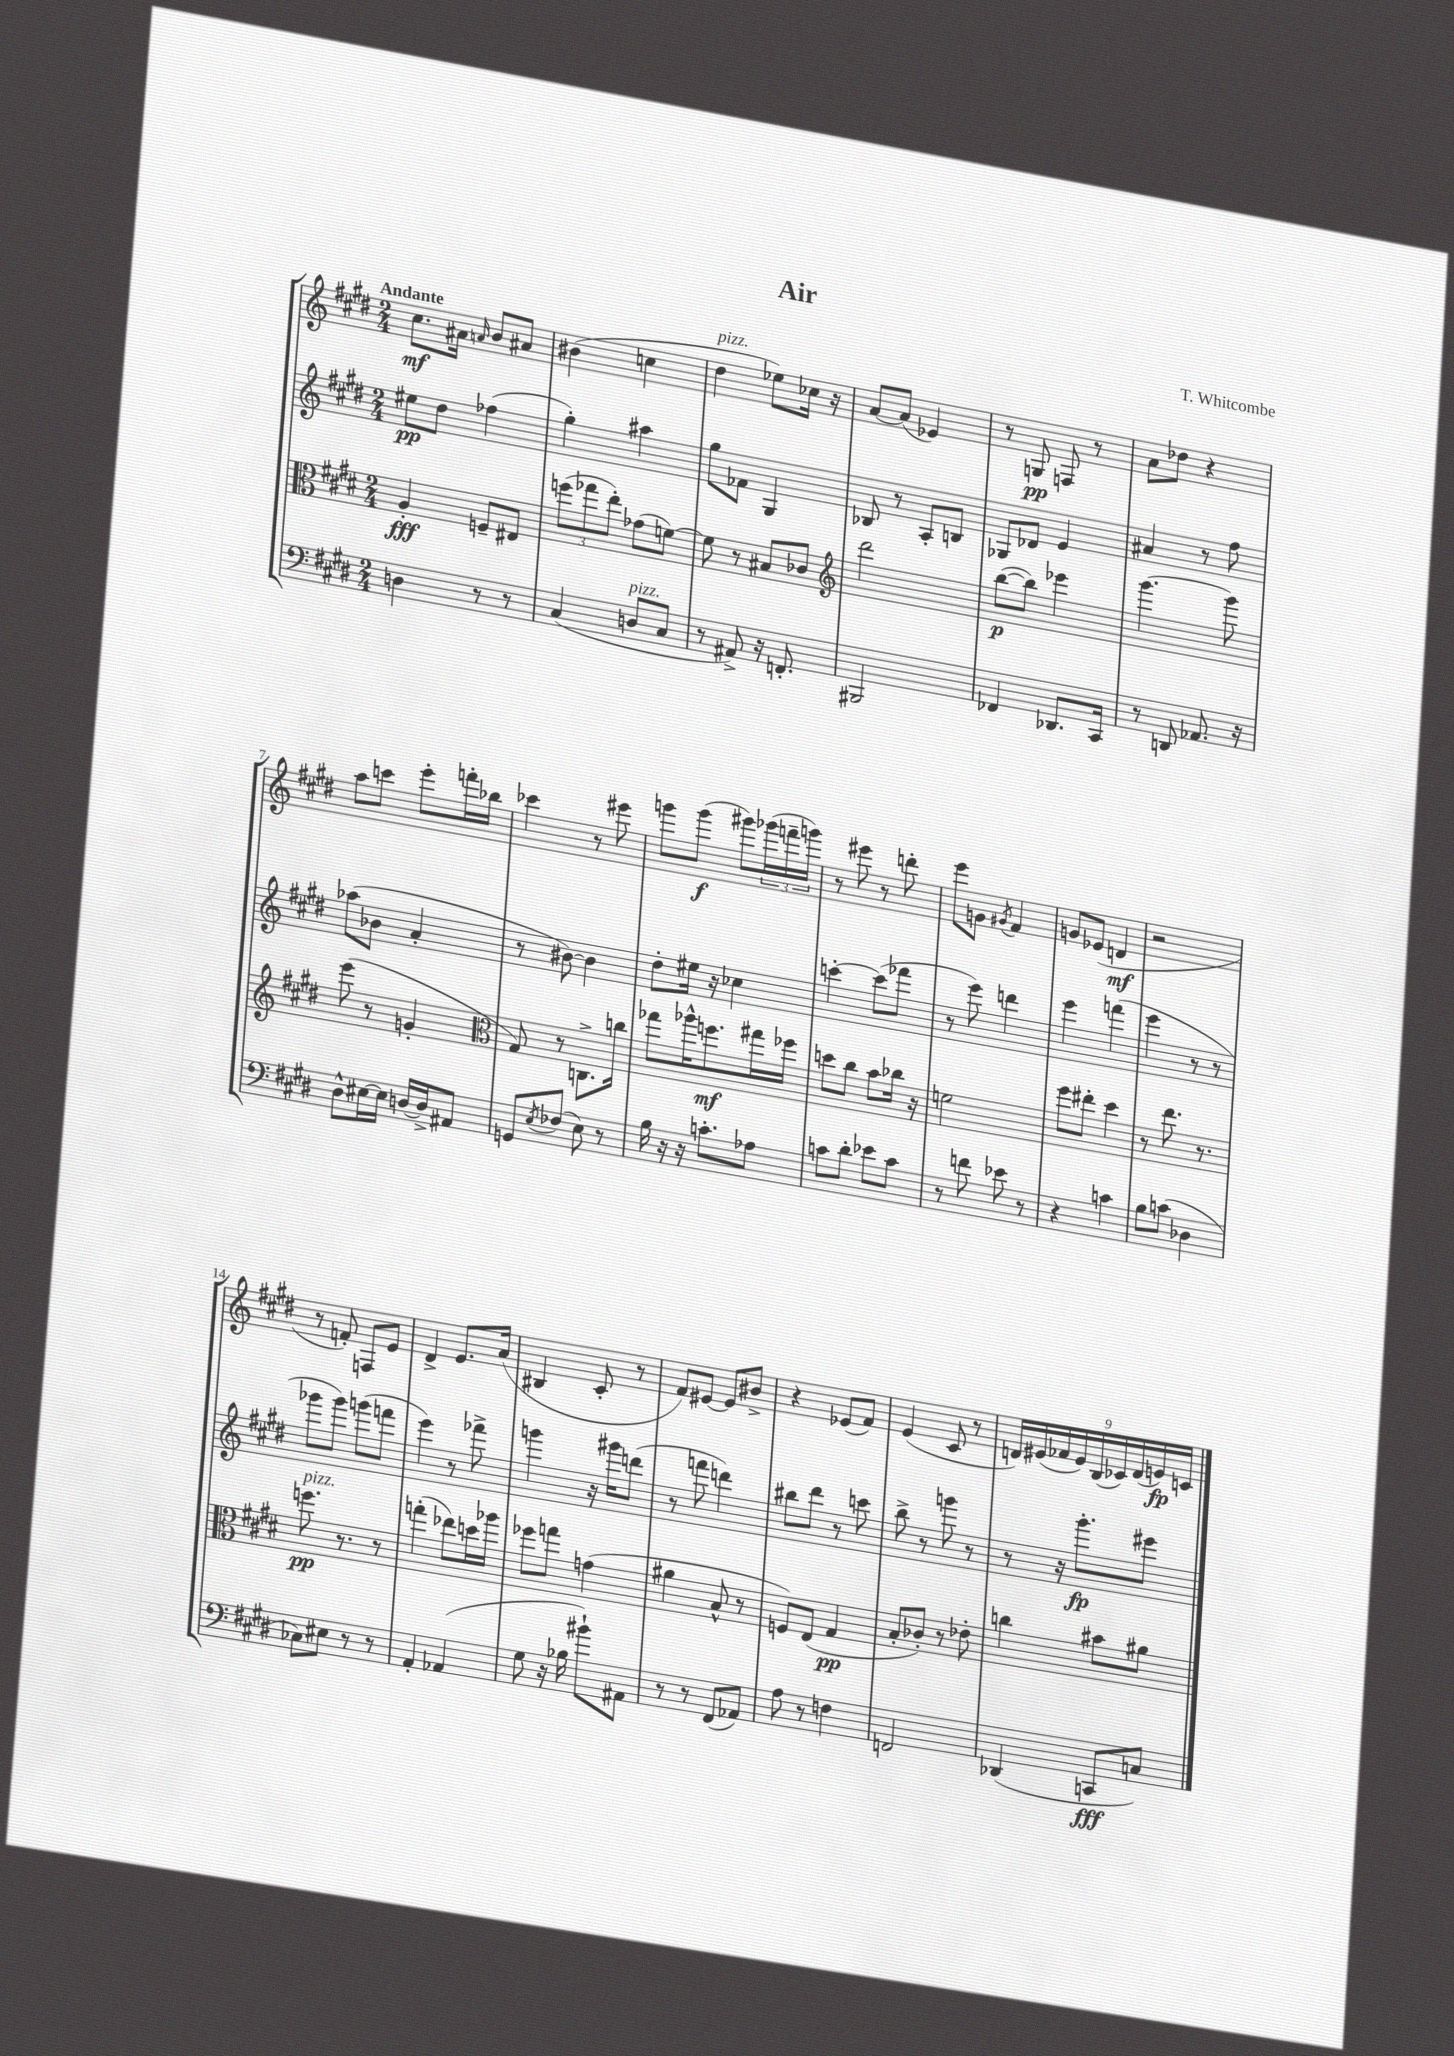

**kern	**kern	**kern	**kern
*staff4	*staff3	*staff2	*staff1
*clefF4	*clefC3	*clefG2	*clefG2
*k[f#c#g#d#]	*k[f#c#g#d#]	*k[f#c#g#d#]	*k[f#c#g#d#]
*M2/4	*M2/4	*M2/4	*M2/4
4D	4A'	8ee#	8.cc#
.	.	8dd#	.
.	.	.	16a#
.	.	.	16qqa
8r	8F~	(4ff-	8b
8r	8E#	.	8a#
=	=	=	=
(4C#	(12ff	4gg#')	(4b#
.	12gg-	.	.
.	12ee')	.	.
8D	(8g-	4aa#	4cc
8C#	[8f)	.	.
=	=	=	=
8r	8f]	8gg#	4dd#
8AA#^)	8r	8f-	.
16r	8B#	4G#	8ee-)
8.FF'	.	.	.
.	8c-	.	16cc-
.	.	.	16r
=	=	=	=
*	*clefG2	*	*
2BBB#	2ddd#	8B-	[8a
.	.	8r	(8a]
.	.	8A'	4e-)
.	.	8B	.
=	=	=	=
4FF-	([8bb	8G-	8r
.	8bb])	8d-	8G
8.DD-	4eee-	4e	8F
.	.	.	8r
16CC#	.	.	.
=	=	=	=
8r	[4.ggg#	4a#	8a
8DD	.	.	8dd-
8.AA-	.	8r	4r
.	8ggg#]	8ff#	.
16r	.	.	.
=	=	=	=
8D#^^	(8eee	(8aa-	8aa
[16E#	8r	8b-	8ccc
16E#]	.	.	.
[16D	4g'	4a'	8eee'
16D^]	.	.	.
8AA#	.	.	16fff'
.	.	.	16bb-
=	=	=	=
*	*clefC3	*	*
8GG	8G#)	8r	4ccc-
8qE	.	.	.
(8F-	8r	[8b#)	.
8E)	8.C^	4b#]	8r
8r	.	.	8eee#
.	16cc	.	.
=	=	=	=
16B	8gg-	8dd#'	8ggg
16r	.	.	.
16r	16aa-^^	16ee#	(8ggg
8.c'	8.ff	16r	.
.	.	4cc-	8ggg#)
8A-	16gg#	.	(24ggg-
.	.	.	24fff~
.	16ff-	.	.
.	.	.	24ggg)
=	=	=	=
8c	8dd	[4ccc'	8r
8d#'	8cc#	.	8eee#
8e-	8b	(8ccc]	8r
8c	16cc-	8fff-	8ddd'
.	16r	.	.
=	=	=	=
8r	2f	8r	8eee
8f	.	8eee)	8g
.	.	.	8qg#
8e-	.	4ddd	4f#
8r	.	.	.
=	=	=	=
4r	8ff#	4eee	8g
.	8ee#'	.	(8e-
4c	4dd#	(4fff	4d
=	=	=	=
8B	8r	4eee	2r
(8c	8.ee	.	.
4D-	.	8r	.
.	8.r	.	.
.	.	8r	.
=	=	=	=
8C-)	8.ff	8ggg-	8r
8E#	.	8ggg-)	8f')
.	8.r	.	.
8r	.	(8ggg	8F
8r	8r	8fff	8e
=	=	=	=
4AA'	(4gg'	4eee)	4d#^
(4AA-	8ee-)	8r	8.e
.	16dd	8fff-^	.
.	16aa-	.	(16a
=	=	=	=
8G#	8ff-	4ggg	4B#
16r	8gg	.	.
16B-	.	.	.
8b#`)	(4g	16r	8c#'
.	.	16ggg#	.
8AA#	.	(8ddd	8r
=	=	=	=
8r	4a#	8r	8f#)
8r	.	8fff	[8e#
(8FF#	8B^^	4ddd)	8e#]
8AA-)	8r	.	8b#^
=	=	=	=
8A	8F)	8bb#	4r
8r	(8E	8ddd#	.
4F	4G#	8r	(8e-
.	.	8ccc	8f#)
=	=	=	=
2FF	8B'	8bb^	(4e
.	8c-')	8r	.
.	8r	8ggg	8c#
.	8e-'	8r	8r
=	=	=	=
(4DD-	4cc	8r	18d)
.	.	.	(18e#
.	.	.	18f-
.	.	16r	.
.	.	.	18e#)
.	.	8.ggg#'	.
.	.	.	(18B
8CC	8b#	.	.
.	.	.	18c-)
.	.	.	(18d
8C)	8a#	8eee#	.
.	.	.	18e)
.	.	.	18c
==	==	==	==
*-	*-	*-	*-
